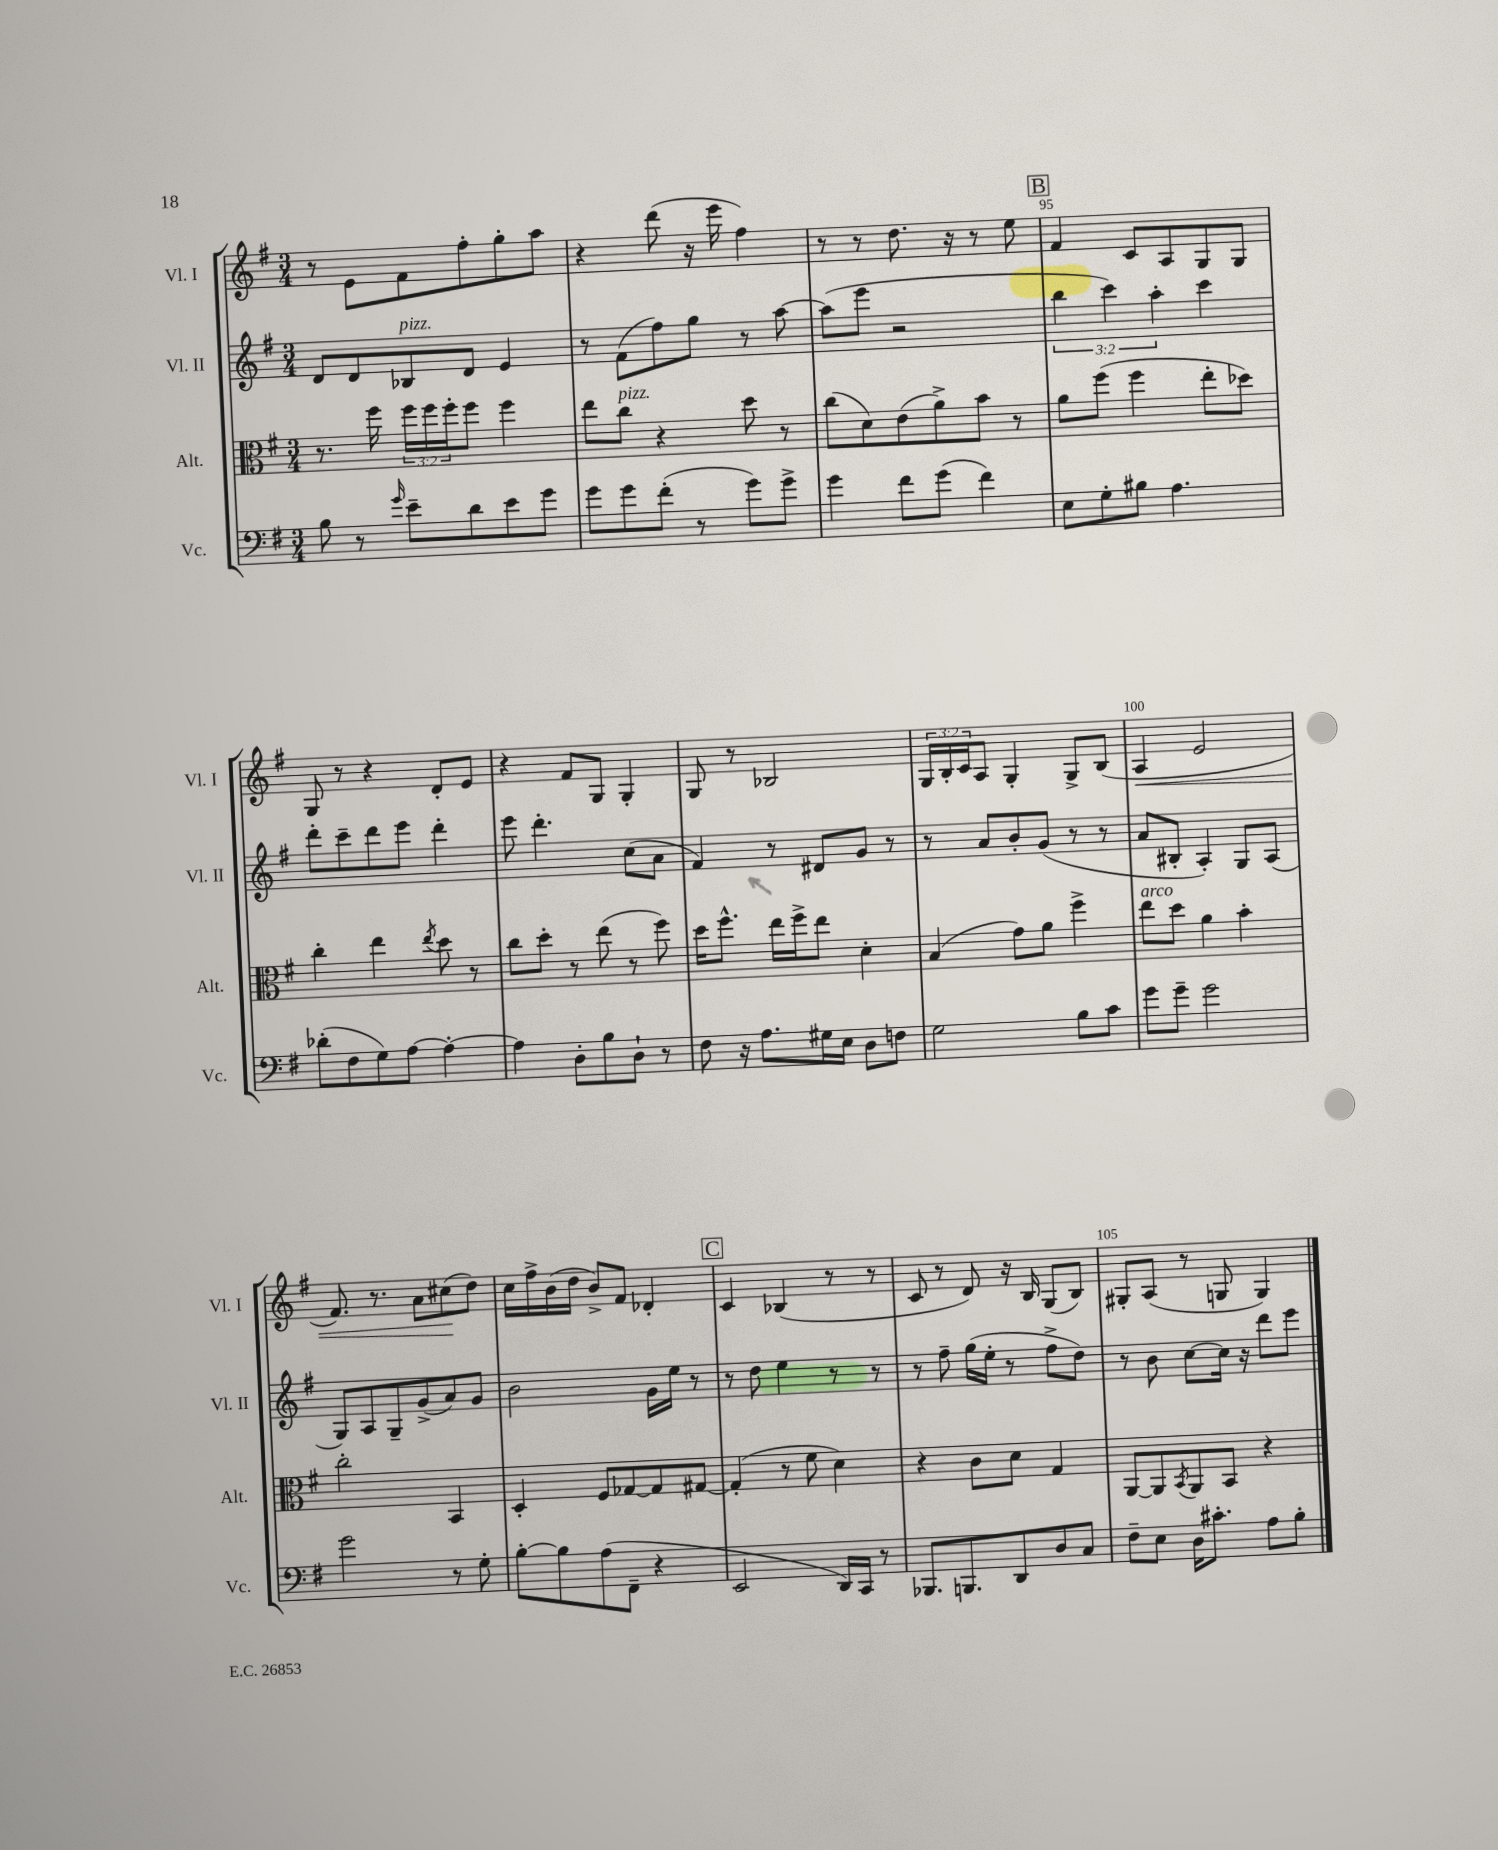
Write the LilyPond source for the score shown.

<<
\new StaffGroup <<
\new Staff = "s0" \with { instrumentName = "Vl. I" shortInstrumentName = "Vl. I" } {
    \clef treble \key g \major \numericTimeSignature \time 3/4 \override Staff.TupletNumber.text = #tuplet-number::calc-fraction-text
    r8 e'8 fis'8 fis''8-. g''8-. a''8 |
    r4 d'''8( r16 e'''16 fis''4) |
    r8 r8 d''8. r16 r8 e''8 |
    \mark \markup { \box "B" } fis'4 c'8 a8 g8 g8 |
    g8 r8 r4 d'8-. e'8 |
    r4 fis'8 g8 g4-. |
    g8 r8 bes2 |
    \tuplet 3/2 { g16 b16-. c'16 } a8 g4-. g8-> b8( |
    a4\< e'2 |
    fis'8.) r8. a'8 cis''8\!( d''8) |
    c''16 fis''16-> b'16( d''16 b'8->) fis'8 des'4-. |
    \mark \markup { \box "C" } c'4 bes4( r8 r8 |
    c'8 r8 d'8) r16 b16 g8( b8) |
    gis8-. a8( r8 g8 g4) \bar "|." |
}
\new Staff = "s1" \with { instrumentName = "Vl. II" shortInstrumentName = "Vl. II" } {
    \clef treble \key g \major \numericTimeSignature \time 3/4 \override Staff.TupletNumber.text = #tuplet-number::calc-fraction-text
    d'8 d'8 bes8^\markup { \italic "pizz." } d'8 e'4 |
    r8 fis'8( fis''8) g''8 r8 a''8~ |
    a''8( e'''8 r2 |
    \mark \markup { \box "B" } \tuplet 3/2 { b''4 c'''4) a''4-. } c'''4 |
    d'''8-. c'''8-- d'''8 e'''8 d'''4-. |
    e'''8 d'''4.-. c''8( a'8 |
    fis'4) r8 dis'8 g'8 r8 |
    r8 a'8 b'8-. g'8( r8 r8 |
    a'8 bis8-. a4-.) g8 a8( |
    g8) a8 g8-- g'8->( a'8) g'8 |
    b'2 g'16 e''16 r8 |
    \mark \markup { \box "C" } r8 d''8 e''4 r8 r8 |
    r8 fis''8-- g''16( e''16-. r8 fis''8-> d''8) |
    r8 b'8 c''8~ c''16 r16 d'''8 e'''8 \bar "|." |
}
\new Staff = "s2" \with { instrumentName = "Alt." shortInstrumentName = "Alt." } {
    \clef alto \key g \major \numericTimeSignature \time 3/4 \override Staff.TupletNumber.text = #tuplet-number::calc-fraction-text
    r8. fis''16 \tuplet 3/2 { fis''16 fis''16 fis''16-. } fis''8 fis''4 |
    e''8 c''8^\markup { \italic "pizz." } r4 d''8 r8 |
    c''8( d'8) e'8( a'8->) b'8 r8 |
    \mark \markup { \box "B" } a'8 fis''8( fis''4 e''8-. des''8) |
    c''4-. e''4 \acciaccatura { e''8 } d''8 r8 |
    c''8 d''8-. r8 e''8( r8 fis''8) |
    d''16 fis''8.-^ e''16 fis''16-> e''8 d'4-. |
    b4( g'8) a'8 fis''4-> |
    e''8^\markup { \italic "arco" } d''8 a'4 b'4-. |
    c''2-. b,4 |
    d4-. fis8 ges8~ ges8 gis8~ |
    \mark \markup { \box "C" } gis4-.( r8 fis'8 d'4) |
    r4 c'8 d'8 g4 |
    a,8~ a,8 \acciaccatura { b,8 } a,8 b,8 r4 \bar "|." |
}
\new Staff = "s3" \with { instrumentName = "Vc." shortInstrumentName = "Vc." } {
    \clef bass \key g \major \numericTimeSignature \time 3/4
    b8 r8 \grace { g'16 } e'8-- d'8 e'8 g'8 |
    g'8 g'8 fis'8-.( r8 g'8) g'8-> |
    g'4 fis'8 g'8( fis'4) |
    \mark \markup { \box "B" } e8 g8-. bis8 a4. |
    des'8-.( fis8 g8) a8~ a4~-. |
    a4 d8-. b8 d8-! r8 |
    fis8 r16 a8. gis16 e16 d8 f8 |
    g2 b8 c'8 |
    g'8 g'8-- g'2 |
    g'2 r8 g8-. |
    b8~-. b8 a8( fis,8-- r4 |
    \mark \markup { \box "C" } e,2 d,16) c,16 r8 |
    bes,,8. b,,8. d,8 d8 c8 |
    fis8-- e8 d16 cis'8.-. a8 b8-. \bar "|." |
}
>>
>>
\layout { \context { \Score currentBarNumber = #92 \override BarNumber.break-visibility = ##(#f #t #t) barNumberVisibility = #(every-nth-bar-number-visible 5) } }
